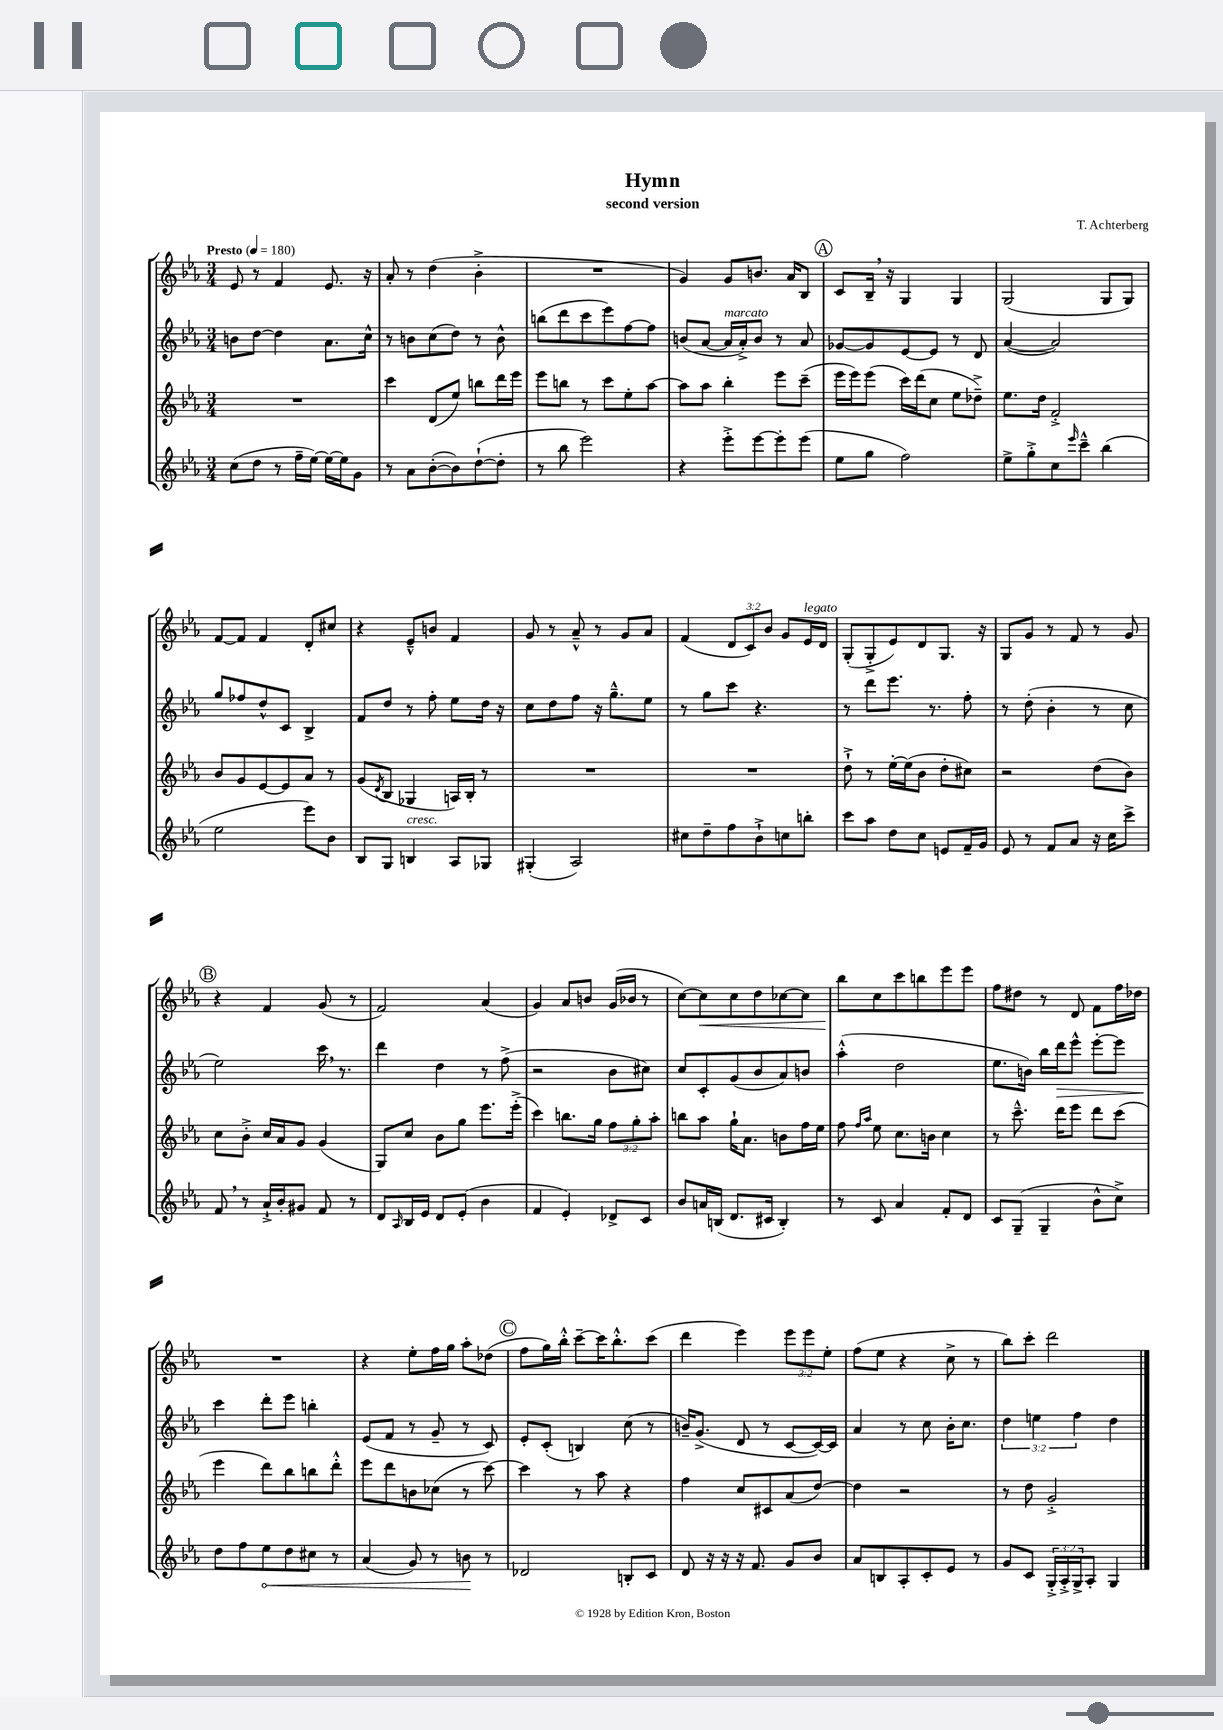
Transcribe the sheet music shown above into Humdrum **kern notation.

**kern	**dynam	**kern	**kern	**dynam	**kern	**dynam
*part4	*part4	*part3	*part2	*part2	*part1	*part1
*staff4	*staff4	*staff3	*staff2	*staff2	*staff1	*staff1
*clefG2	*	*clefG2	*clefG2	*	*clefG2	*
*k[b-e-a-]	*	*k[b-e-a-]	*k[b-e-a-]	*	*k[b-e-a-]	*
*M3/4	*	*M3/4	*M3/4	*	*M3/4	*
*MM180	*	*MM180	*MM180	*	*MM180	*
=1	=1	=1	=1	=1	=1	=1
!	!	!	!	!	!LO:TX:a:B:t=Presto	!
(8cc\L	.	2.r	8bn\L	.	8e-/	.
8dd\J	.	.	[8dd\J	.	8r	.
8r	.	.	4dd\]	.	4f/	.
16ff~\LL	.	.	.	.	.	.
[16ee-\JJ)	.	.	.	.	.	.
16ee-\LL_	.	.	8.a-\L	.	8.e-/	.
16ee-\J]	.	.	.	.	.	.
8g\J	.	.	.	.	.	.
.	.	.	16cc^^\Jk	.	16r	.
=2	=2	=2	=2	=2	=2	=2
8r	.	4ccc\	8r	.	8a-'/	.
8a-\L	.	.	8bn\L	.	8r	.
([8b-'\	.	(8d/L	(8cc\	.	(4dd\	.
8b-\])	.	8ee-/J)	8dd\J)	.	.	.
([8dd`\	.	8bbn\L	8r	.	4b-'^\	.
8dd'\J]	.	16ddd\L	8b^^\	.	.	.
.	.	16eee-\JJ	.	.	.	.
=3	=3	=3	=3	=3	=3	=3
8r	.	8eee-\L	(8bbn\L	.	2.r	.
8bb-\	.	8bbn\J	8ddd\	.	.	.
2eee-\)	.	8r	8ccc\	.	.	.
.	.	8ccc\L	8eee-\)	.	.	.
.	.	8ee-'\	[8ff\	.	.	.
.	.	[8aa-\J	8ff\J]	.	.	.
=4	=4	=4	=4	=4	=4	=4
4r	.	8aa-\L]	(8bn/L	.	4g/)	.
.	.	8aa-\J	[8a-/J	.	.	.
!	!	!	!LO:TX:a:i:t=marcato	!	!	!
8eee-'^\L	.	4bb-'\	16a-/LL]	.	8g/L	.
.	.	.	16a-'^/J)	.	.	.
[8eee-\	.	.	8b/J	.	8.bn/J	.
8eee-'\]	.	8eee-\L	8r	.	.	.
.	.	.	.	.	16a-/KL	.
(8eee-\J	.	(8ccc~\J	8a-/	.	8B-/J	.
!!LO:REH:place=s1:t=A
=5	=5	=5	=5	=5	=5	=5
8ee-\L	.	16eee-\LL	[8g-X/L	.	8c/L	.
.	.	16eee-\J)	.	.	.	.
8gg\J	.	(8eee-\J	8g-/]	.	16B-~,/Jk	.
.	.	.	.	.	16r	.
2ff\)	.	16ccc\LL)	[8e-/	.	4G/	.
.	.	(16ddd\J	.	.	.	.
.	.	8cc\J	8e-/J]	.	.	.
.	.	8ee-\L	8r	.	4G/	.
.	.	8dd-X~^\J)	8d/	.	.	.
=6	=6	=6	=6	=6	=6	=6
8ee-^\L	.	8.ee-\L	([4a-/	.	(2G/	.
8gg'^\	.	.	.	.	.	.
.	.	16dd\Jk	.	.	.	.
8cc\	.	2f'^/	2a-/])	.	.	.
16qqeee-/	.	.	.	.	.	.
8ccc~^^\J	.	.	.	.	.	.
(4bb-\	.	.	.	.	8G/L	.
.	.	.	.	.	8G/J)	.
!!LO:LB:g=z
=7	=7	=7	=7	=7	=7	=7
2ee-\	.	8b-/L	8gg/L	.	[8f/L	.
.	.	8g/	8ff-X/	.	8f/J]	.
.	.	[8e-/	8dd^^/	.	4f/	.
.	.	8e-/]	8c/J	.	.	.
8eee-\L)	.	8a-/J	4B-^/	.	8d'/L	.
8b-\J	.	8r	.	.	8cc#X/J	.
=8	=8	=8	=8	=8	=8	=8
8B-/L	.	(8g/L	8f/L	.	4r	.
.	.	8qd/	.	.	.	.
8G/J	.	8B-/J	8dd/J	.	.	.
!LO:TX:a:i:t=cresc.	!	!	!	!	!	!
4Bn/	.	4G-X/	8r	.	8e-~^^/L	.
.	.	.	8ff'\	.	8bn/J	.
8A-/L	.	16An/LL)	8ee-\L	.	4f/	.
.	.	16B-'/JJ	.	.	.	.
8G-X/J	.	8r	16dd\Jk	.	.	.
.	.	.	16r	.	.	.
=9	=9	=9	=9	=9	=9	=9
(4G#X'/	.	2.r	8cc\L	.	8g/	.
.	.	.	8dd\	.	8r	.
2A-/)	.	.	8ff\J	.	8a-~^^/	.
.	.	.	16r	.	8r	.
.	.	.	8.gg~^^\L	.	.	.
.	.	.	.	.	8g/L	.
.	.	.	8ee-\J	.	8a-/J	.
=10	=10	=10	=10	=10	=10	=10
8cc#X\L	.	2.r	8r	.	(4f/	.
8dd~\	.	.	8gg\L	.	.	.
8ff\	.	.	8ccc\J	.	12d/L	.
.	.	.	.	.	12c/)	.
8b-`^\	.	.	4.r	.	.	.
.	.	.	.	.	12b-/J	.
8ccn\	.	.	.	.	8g/L	.
!	!	!	!	!	!LO:TX:a:i:t=legato	!
8bbn'\J	.	.	.	.	16e-/L	.
.	.	.	.	.	16d/JJ	.
=11	=11	=11	=11	=11	=11	=11
8ccc\L	.	8dd`^\	8r	.	(8G'/L	.
8aa-\J	.	8r	8ddd\L	.	8G'^/	.
8dd\L	.	[16ee-'\LL	8.eee-\J	.	8e-/)	.
.	.	(16ee-\J]	.	.	.	.
8cc\J	.	8b-\J	.	.	8d/	.
.	.	.	8.r	.	.	.
8en/L	.	8dd'\L	.	.	8.G/J	.
16f~/L	.	8cc#X\J)	8ff'\	.	.	.
16g/JJ	.	.	.	.	16r	.
=12	=12	=12	=12	=12	=12	=12
8e-/	.	2r	8r	.	8G/L	.
8r	.	.	(8dd'\	.	8g/J	.
8f/L	.	.	4b-'\	.	8r	.
8a-/J	.	.	.	.	8f/	.
16r	.	(8dd\L	8r	.	8r	.
16cc\KL	.	.	.	.	.	.
8ccc^\J	.	8b-\J)	8cc\	.	8g/	.
!!LO:LB:g=z
!!LO:REH:place=s1:t=B
=13	=13	=13	=13	=13	=13	=13
8f,/	.	8cc\L	2ee-\)	.	4r	.
8r	.	8b-'^\J	.	.	.	.
16a-`^/LL	.	16cc/LL	.	.	4f/	.
16b-'/J	.	16a-/J	.	.	.	.
8g#X/J	.	8g/J	.	.	.	.
8f/	.	(4g/	16ccc,\	.	(8g/	.
.	.	.	8.r	.	.	.
8r	.	.	.	.	8r	.
=14	=14	=14	=14	=14	=14	=14
8d/L	.	8G/L)	4ddd\	.	2f/)	.
16qqA-/	.	.	.	.	.	.
16B-/L	.	8cc/J	.	.	.	.
16e-/JJ	.	.	.	.	.	.
8d/L	.	8b-\L	4dd\	.	.	.
(8e-'/J	.	8gg\J	.	.	.	.
4b-\	.	8.eee-\L	8r	.	(4a-/	.
.	.	.	(8ff^\	.	.	.
.	.	(16eee-'^\Jk	.	.	.	.
=15	=15	=15	=15	=15	=15	=15
4f/	.	4ccc\)	2r	.	4g/)	.
4e-'/)	.	8.bbn\L	.	.	8a-/L	.
.	.	.	.	.	8bn/J	.
.	.	16gg\Jk	.	.	.	.
8d-X^/L	.	12ff\L	8b-\L	.	(16g/LL	.
.	.	.	.	.	16b-X/JJ	.
.	.	12gg'\	.	.	.	.
8c/J	.	.	8cc#X\J)	.	8r	.
.	.	12aa-'\J	.	.	.	.
=16	=16	=16	=16	=16	=16	=16
8b-/L	.	8bbn\L	8cc/L	.	[8cc\L)	.
!	!	!	!	!	!	!LO:HP:b
16an/L	.	8aa-\J	8c'/	.	8cc\]	<
(16Bn/JJ	.	.	.	.	.	.
8.d/L	.	16gg`\KL	(8g/	.	8cc\	.
.	.	8.a-\J	.	.	.	.
.	.	.	8b-/	.	8dd\	.
16c#X/Jk	.	.	.	.	.	.
4B'/)	.	8bn\L	8a-/)	.	[8cc-X\	.
.	.	16ff\L	8bn/J	.	8cc-\J]	.
.	.	16ee-\JJ	.	.	.	.
=17	=17	=17	=17	=17	=17	=17
8r	.	8ff\	(4aa-'^^\	.	8bb-\L	.
.	.	16qqff/LL	.	.	.	.
.	.	16qqaa-/JJ	.	.	.	.
8c/	.	8ee-\	.	.	8cc\	[
4a-/	.	8.cc\L	2dd\	.	8ccc\	.
.	.	.	.	.	8bbn\	.
.	.	16bn\Jk	.	.	.	.
8f'/L	.	4cc\	.	.	8eee-\	.
8d/J	.	.	.	.	8eee-\J	.
=18	=18	=18	=18	=18	=18	=18
8c/L	.	8r	8.ee-\L	.	8ff\L	.
(8G~/J	.	8.ccc~^^\	.	.	8dd#X\J	.
.	.	.	16bn\Jk)	.	.	.
4G~/	.	.	16bb-\LL	.	8r	.
!	!	!	!	!LO:HP:b	!	!
.	.	16ddd\KL	16ddd\J	>	.	.
.	.	8eee-\J	8eee-^^\J	.	8d/	.
8b-^^\L	.	8ddd\L	[8eee-'\L	.	8f\L	.
8cc^\J)	.	(8ccc\J	8eee-\J]	.	16ff\L	.
.	.	.	.	.	16dd-X\JJ	.
!!LO:LB:g=z
=19	=19	=19	=19	=19	=19	=19
8dd\L	.	4eee-\	4ccc\	.	2.r	.
8ff\	.	.	.	.	.	.
!	!LO:HP:b	!	!	!	!	!
8ee-\	<	8ddd\L)	8ddd'\L	]	.	.
8dd\	.	8bb-\	8eee-\J	.	.	.
8cc#X\J	.	8bbn\	4bbn'\	.	.	.
8r	.	8ddd'^^\J	.	.	.	.
=20	=20	=20	=20	=20	=20	=20
(4a-/	.	8eee-\L	(8e-/L	.	4r	.
.	.	8ddd\	8f/J	.	.	.
8g/)	.	8bn\	8r	.	8ee-'\L	.
8r	.	(8cc-X\J	8g~/	.	16ff\L	.
.	.	.	.	.	16gg\JJ	.
8bn\	.	8r	8r	.	8aa-'\L	.
8r	[	[8ccc\)	8c/)	.	(8dd-X\J	.
!!LO:REH:place=s1:t=C
=21	=21	=21	=21	=21	=21	=21
2d-X/	.	4ccc\]	8e-'/L	.	8ff\L	.
.	.	.	(8c'/J	.	16gg\L)	.
.	.	.	.	.	16bb-'^^\JJ	.
.	.	8r	4Bn/)	.	[8ccc~\L	.
.	.	8aa-\	.	.	16ccc\K]	.
.	.	.	.	.	8.bb-'^^\	.
8Bn'/L	.	4r	(8cc\	.	.	.
8c/J	.	.	8r	.	(8ccc\J	.
=22	=22	=22	=22	=22	=22	=22
8d/	.	4ff\	16bn~/KL)	.	4ddd\	.
.	.	.	(8.g^/J	.	.	.
16r	.	.	.	.	.	.
16r	.	.	.	.	.	.
16r	.	8cc/L	8d/	.	4eee-\)	.
8.f/	.	.	.	.	.	.
.	.	8c#X/	8r	.	.	.
8g/L	.	(8a-/	[8c/L	.	12eee-\L	.
.	.	.	.	.	12eee-\	.
8b-/J	.	[8dd/J)	16c/L_)	.	.	.
.	.	.	.	.	12ee-'\J	.
.	.	.	16c/JJ]	.	.	.
=23	=23	=23	=23	=23	=23	=23
8a-/L	.	4dd\]	4a-/	.	(8ff\L	.
8Bn/	.	.	.	.	8ee-\J	.
8A-'/	.	2r	8r	.	4r	.
8c'/	.	.	8cc\	.	.	.
8e-/J	.	.	16b-'\KL	.	8cc^\	.
.	.	.	8.cc\J	.	.	.
8r	.	.	.	.	8r	.
=24	=24	=24	=24	=24	=24	=24
8g/L	.	8r	6dd\	.	8bb-\L)	.
8c/J	.	8dd\	.	.	8ccc'\J	.
.	.	.	6een\	.	.	.
24G'^/LL	.	2g'^/	.	.	2ddd\	.
24A-'^/	.	.	.	.	.	.
24G^/J	.	.	6ff\	.	.	.
8A-'/J	.	.	.	.	.	.
4G/	.	.	4dd\	.	.	.
==	==	==	==	==	==	==
*-	*-	*-	*-	*-	*-	*-
